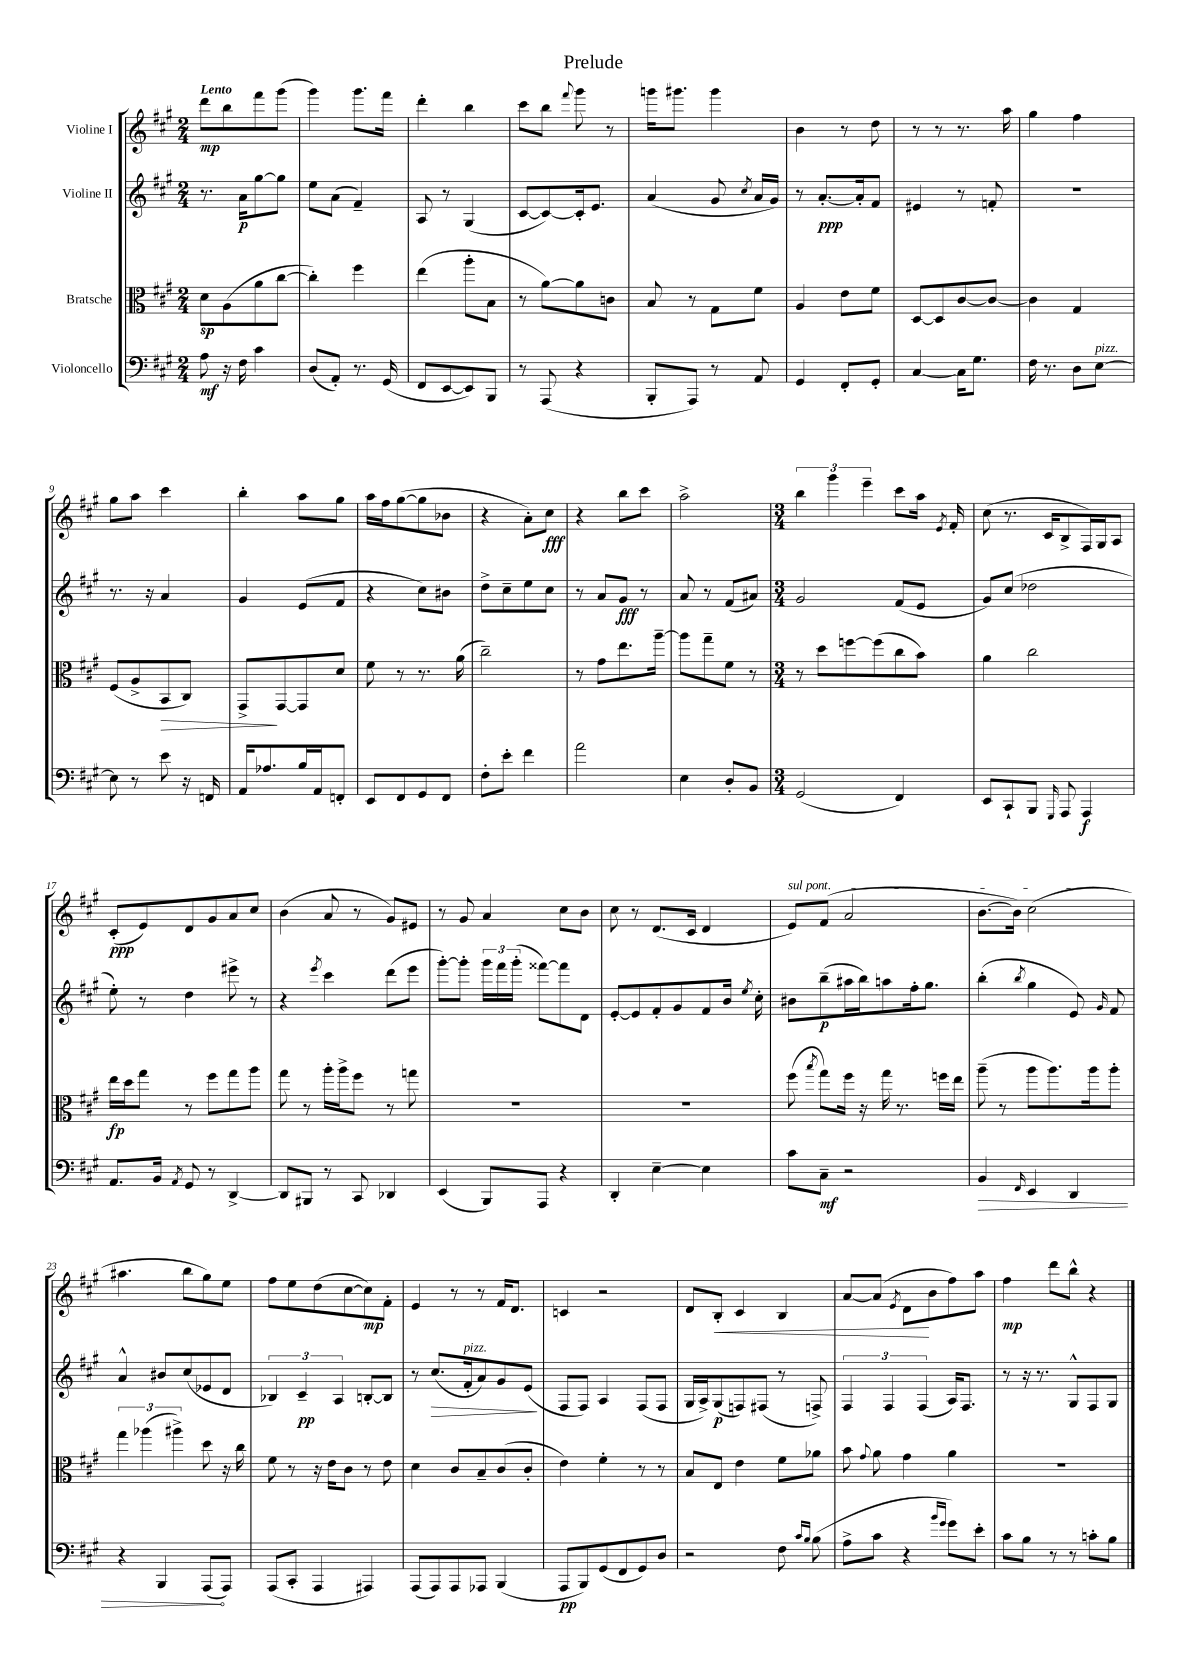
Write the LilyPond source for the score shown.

\header { title = "Prelude" }
<<
\new StaffGroup <<
\new Staff = "s0" \with { instrumentName = "Violine I" } {
    \clef treble \key a \major \numericTimeSignature \time 2/4 \tempo "Lento"
    \autoBeamOff d'''8[\mp b''8 fis'''8 gis'''8]( |
    gis'''4) gis'''8.[ fis'''16] |
    d'''4-. b''4 |
    cis'''8[ b''8] \appoggiatura { fis'''8 } gis'''8 r8 |
    g'''16[ gis'''8.] gis'''4 |
    b'4 r8 d''8 |
    r8 r8 r8. a''16 |
    gis''4 fis''4 |
    gis''8[ a''8] cis'''4 |
    b''4-. a''8[ gis''8] |
    a''16[ fis''16 gis''8~( gis''8 bes'8] |
    r4 a'8[-.) cis''8]\fff |
    r4 b''8[ cis'''8] |
    a''2-> |
    \numericTimeSignature \time 3/4 \tuplet 3/2 { b''4 gis'''4 e'''4-- } cis'''8[ a''16] \acciaccatura { e'8 } fis'16-. |
    cis''8( r8. cis'16[ b8-> fis16) gis16 a8] |
    cis'8[-.\ppp( e'8) d'8 gis'8 a'8 cis''8] |
    b'4( a'8 r8 gis'8[) eis'8] |
    r8 gis'8 a'4 cis''8[ b'8] |
    cis''8 r8 d'8.[( cis'16] d'4 |
    \once \override TextSpanner.bound-details.left.text = \markup { \italic "sul pont." } e'8[\startTextSpan) fis'8]( a'2 |
    b'8.[~ b'16]) cis''2\stopTextSpan( |
    ais''4. b''8[ gis''8) e''8] |
    fis''8[ e''8 d''8( cis''8~ cis''8\mp) fis'8]-. |
    e'4 r8 r8 fis'16[ d'8.] |
    c'4 r2 |
    d'8[ b8]-.\< cis'4 b4 |
    a'8[~ a'8]( \acciaccatura { e'8 } d'8[\! b'8 fis''8) a''8] |
    fis''4\mp d'''8[ b''8]-^ r4 \bar "|." |
}
\new Staff = "s1" \with { instrumentName = "Violine II" } {
    \clef treble \key a \major \numericTimeSignature \time 2/4
    \autoBeamOff r8. a'16[\p gis''8~ gis''8] |
    e''8[ a'8]( fis'4--) |
    a8 r8 gis4( |
    cis'8[~ cis'8~) cis'16-. e'8.] |
    a'4( gis'8 \acciaccatura { cis''8 } a'16[ gis'16]) |
    r8 a'8.[~-.\ppp a'16-. fis'8] |
    eis'4 r8 f'8-. |
    r2 |
    r8. r16 a'4 |
    gis'4 e'8[( fis'8] |
    r4 cis''8[) bis'8] |
    d''8[-> cis''8-- e''8 cis''8] |
    r8 a'8[ gis'8]\fff r8 |
    a'8 r8 fis'8[( ais'8]) |
    \numericTimeSignature \time 3/4 gis'2 fis'8[( e'8] |
    gis'8[) cis''8]( des''2 |
    e''8-.) r8 d''4 eis'''8-> r8 |
    r4 \acciaccatura { e'''8 } cis'''4 d'''8[( e'''8] |
    gis'''8[~-.) gis'''8]-. \tuplet 3/2 { gis'''16[ fis'''16 gis'''16]-.( } fisis'''8[~) fisis'''8 d'8] |
    e'8[~-. e'8 fis'8-. gis'8 fis'8 b'16] \acciaccatura { e''8 } cis''16-. |
    bis'8[ b''8--\p( ais''16 b''16) a''8 fis''16-. gis''8.] |
    b''4-.( \acciaccatura { b''8 } gis''4 e'8) \grace { gis'16 } fis'8 |
    a'4-^ bis'8[ cis''8( ees'8 d'8] |
    \tuplet 3/2 { bes4) cis'4--\pp a4 } b8[~-. b8] |
    r8 cis''8.[\>( fis'16-.^\markup { \italic "pizz." } a'8) gis'8 e'8]\!( |
    fis8[ fis8]) a4 fis8[( fis8] |
    gis16[ a16->) gis8\p( f8) fis8]( r8 f8->) |
    \tuplet 3/2 { fis4 fis4 fis4( } a16[) fis8.] |
    r8 r16 r8. gis8[-^ fis8 gis8] \bar "|." |
}
\new Staff = "s2" \with { instrumentName = "Bratsche" } {
    \clef alto \key a \major \numericTimeSignature \time 2/4
    \autoBeamOff d'8[\sp a8( a'8 cis''8]~ |
    cis''4-.) fis''4 |
    e''4( a''8[-. b8] |
    r8 a'8[~) a'8 c'8] |
    b8 r8 gis8[ fis'8] |
    a4 e'8[ fis'8] |
    d8[~ d8 cis'8~ cis'8]~ |
    cis'4 gis4 |
    fis8[( a8-> b,8\> cis8]) |
    gis,8[->\! gis,8~ gis,8 d'8] |
    fis'8 r8 r8. a'16( |
    cis''2--) |
    r8 gis'8[ e''8. a''16]~-- |
    a''8[ gis''8-- fis'8] r8 |
    \numericTimeSignature \time 3/4 r8 d''8[ f''8~ f''8( cis''8 b'8]) |
    a'4 cis''2 |
    e''16[\fp d''16 gis''8] r8 fis''8[ gis''8 a''8] |
    gis''8 r8 a''16[-. a''16-> fis''8] r8 g''8 |
    R2. |
    R2. |
    fis''8( \acciaccatura { b''8 } gis''8[) fis''16] r16 gis''16 r8. f''16[ e''16] |
    a''8--( r8 a''8[ a''8.) a''16 a''8]-. |
    \tuplet 3/2 { gis''4 aes''4( ais''4->) } d''8 r16 cis''16 |
    fis'8 r8 r16 e'16[ cis'8] r8 e'8 |
    d'4 cis'8[ b8-- cis'8( cis'8]-. |
    e'4) fis'4-. r8 r8 |
    b8[ e8] e'4 fis'8[ aes'8] |
    b'8 \appoggiatura { gis'8 } a'8 gis'4 a'4 |
    R2. \bar "|." |
}
\new Staff = "s3" \with { instrumentName = "Violoncello" } {
    \clef bass \key a \major \numericTimeSignature \time 2/4
    \autoBeamOff a8\mf r16 fis16 cis'4 |
    d8[( a,8]-.) r8. gis,16( |
    fis,8[ e,8~ e,8) b,,8] |
    r8 a,,8( r4 |
    b,,8[-. a,,8]) r8 a,8 |
    gis,4 fis,8[-. gis,8]-. |
    cis4~ cis16[ gis8.] |
    fis16 r8. d8[ e8]~^\markup { \italic "pizz." } |
    e8 r8 e'8 r16 f,16 |
    a,16[ aes8. b16 a,16 f,8]-. |
    e,8[ fis,8 gis,8 fis,8] |
    fis8[-. e'8]-. fis'4 |
    a'2 |
    e4 d8[-. b,8] |
    \numericTimeSignature \time 3/4 gis,2( fis,4) |
    e,8[ cis,8-! b,,8] \grace { gis,,16 } a,,8 a,,4\f |
    a,8.[ b,16] \acciaccatura { a,8 } gis,8 r8 d,4~-> |
    d,8[ bis,,8] r8 cis,8 des,4 |
    e,4( b,,8[) a,,8] r4 |
    d,4-. e4~-- e4 |
    cis'8[ cis8]--\mf r2 |
    \once \override Hairpin.circled-tip = ##t b,4\> \grace { fis,16 } e,4 d,4 |
    r4 b,,4 a,,8[\!( a,,8]) |
    a,,8[( cis,8]-. a,,4 ais,,4) |
    a,,8[( a,,8) a,,8 aes,,8] b,,4( |
    a,,8[\pp b,,8) gis,8( fis,8 gis,8) d8] |
    r2 fis8 \grace { cis'16[ b16] } b8( |
    a8[-> cis'8] r4 \grace { b'16[ gis'16] } gis'8[) e'8]-. |
    cis'8[ b8] r8 r8 c'8[-. b8] \bar "|." |
}
>>
>>
